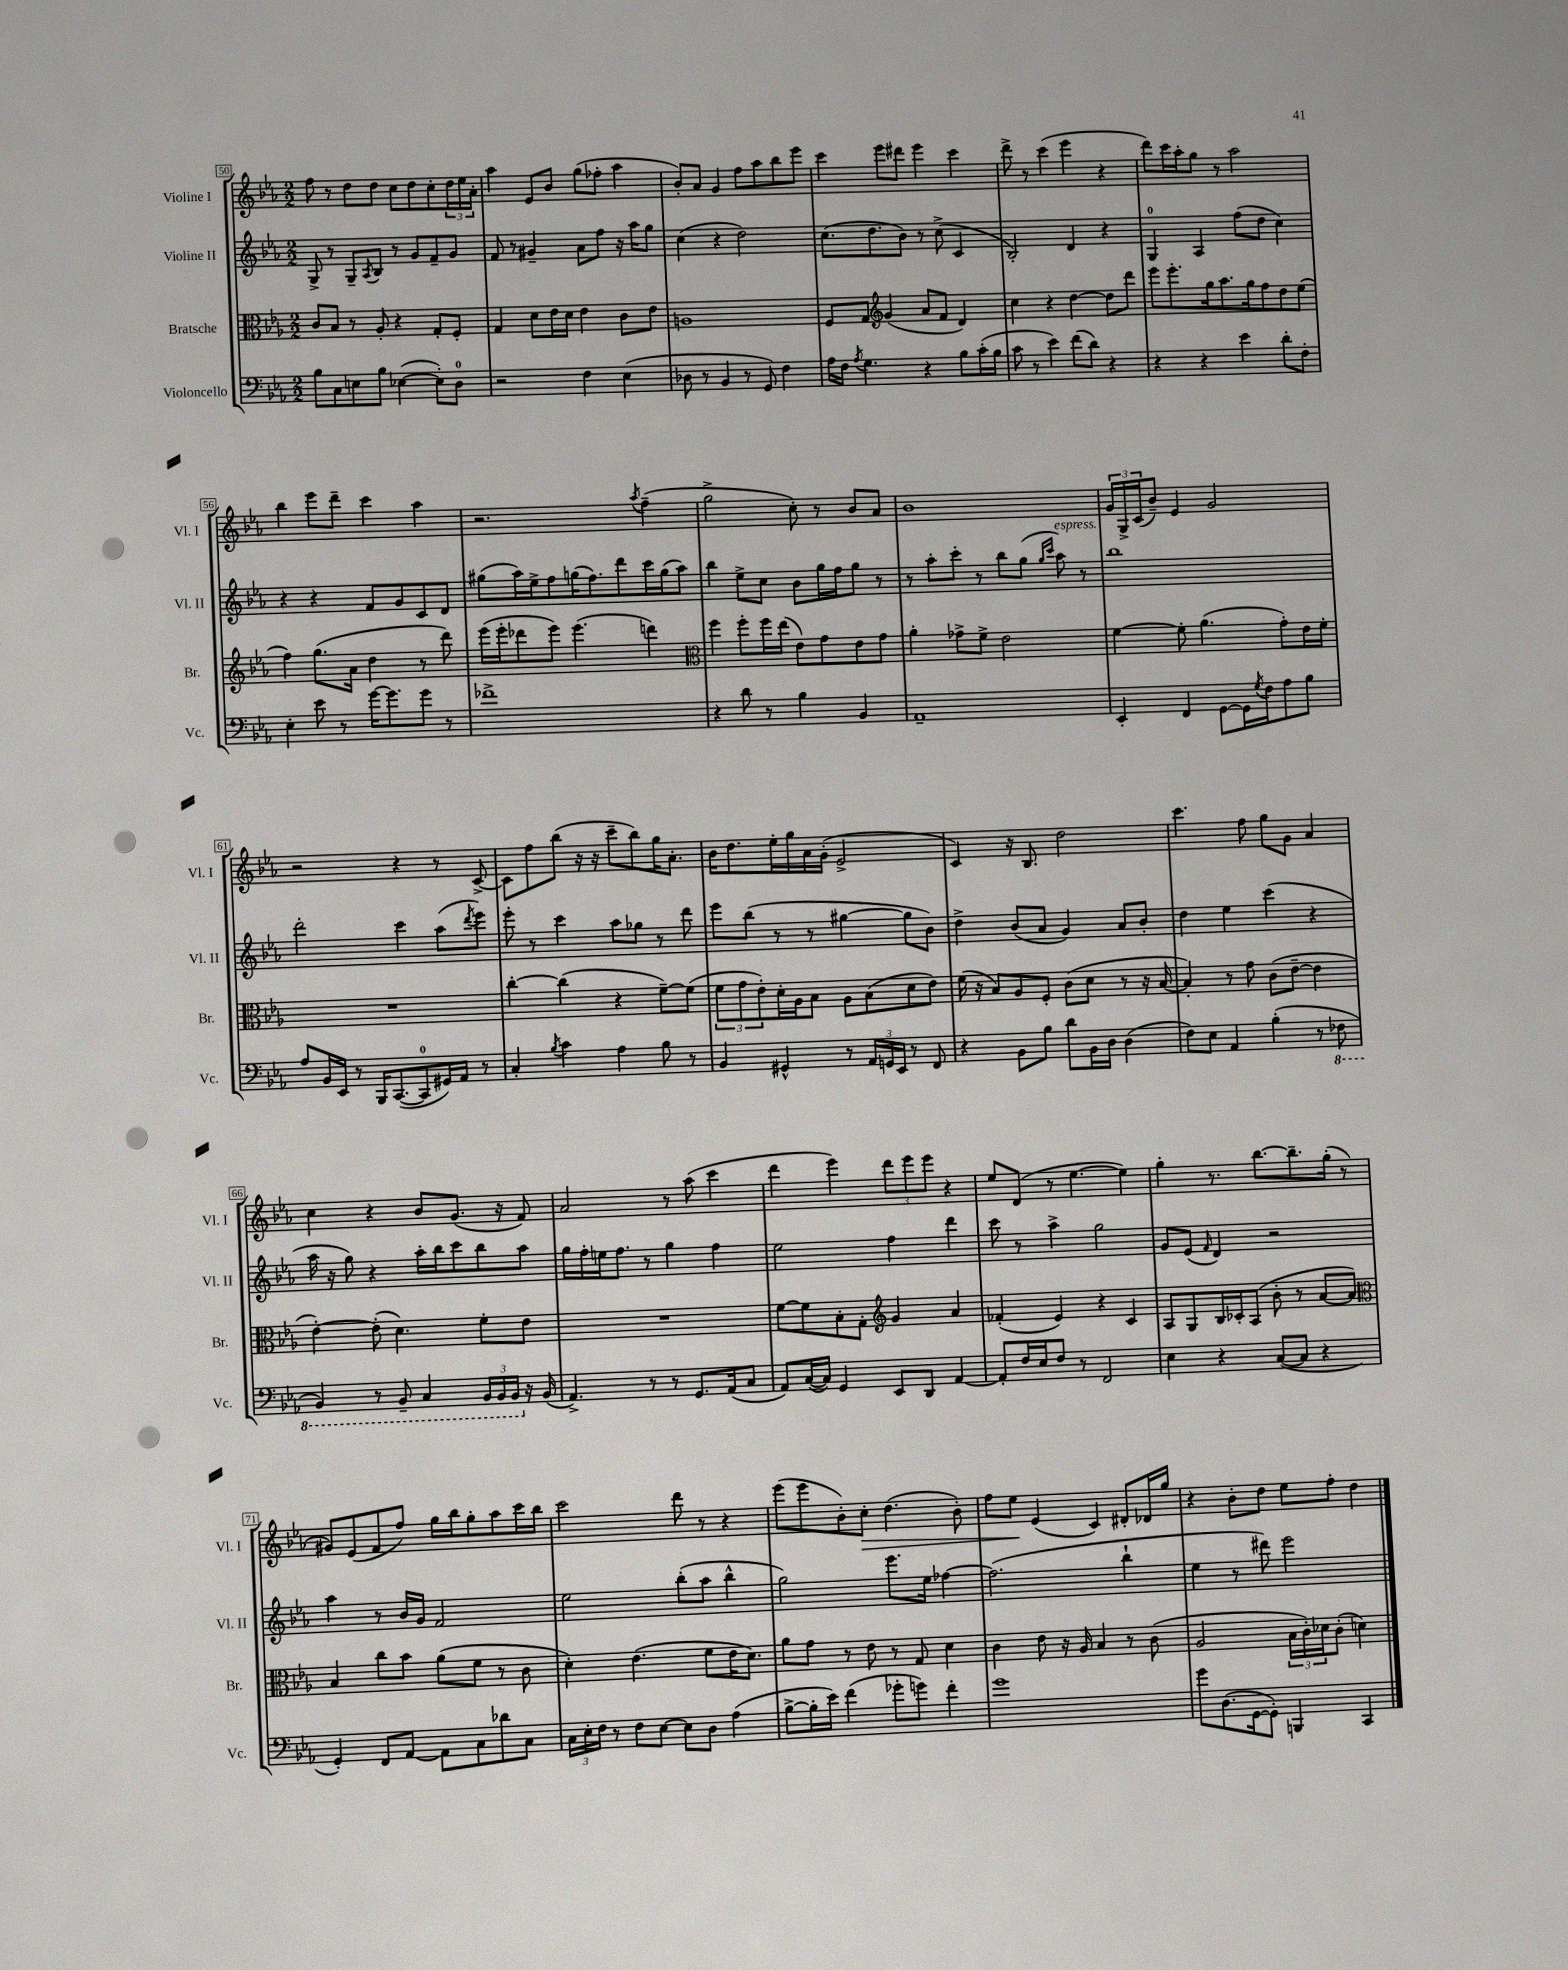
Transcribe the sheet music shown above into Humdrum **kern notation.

**kern	**kern	**kern	**kern	**dynam
*part4	*part3	*part2	*part1	*part1
*staff4	*staff3	*staff2	*staff1	*staff1
*I"Violoncello	*I"Bratsche	*I"Violine II	*I"Violine I	*
*I'Vc.	*I'Br.	*I'Vl. II	*I'Vl. I	*
*clefF4	*clefC3	*clefG2	*clefG2	*
*k[b-e-a-]	*k[b-e-a-]	*k[b-e-a-]	*k[b-e-a-]	*
*M2/2	*M2/2	*M2/2	*M2/2	*
=50	=50	=50	=50	=50
8B-\L	8c/L	8G^/	8ff\	.
8C\	8B-/J	8r	8r	.
8En\	8r	8G~/L	8dd\L	.
.	.	8qA-/	.	.
8B-\J	8A-'/	8B-/J	8dd\J	.
([4E-X\	4r	8r	8cc\L	.
.	.	8g/L	8dd\	.
8E-'\L])	8G'/L	8f~/	8cc'\	.
8D\J	8F'/J	8g/J	24dd\L	.
.	.	.	24ee-\	.
.	.	.	24a-'\JJ	.
=51	=51	=51	=51	=51
2r	4G/	8f/	4aa-\	.
.	.	8r	.	.
.	8d\L	4g#X~/	8e-/L	.
.	16e-\L	.	8b-/J	.
.	16d\JJ	.	.	.
4F\	4e-\	8a-\L	(8gg\L	.
.	.	8ff\J	8ff-X'\J	.
(4E-\	8c\L	16r	4aa-\	.
.	.	16aa-\KL	.	.
.	8e-\J	8gg\J	.	.
=52	=52	=52	=52	=52
8D-X\	1An	(4cc\	8b-'/L)	.
8r	.	.	8a-/J	.
4BB-/	.	4r	4g/	.
8r	.	2dd\)	8ff\L	.
8GG/)	.	.	8aa-\	.
4F\	.	.	8bb-\	.
.	.	.	8eee-\J	.
=53	=53	=53	=53	=53
16A-\LL	8F/L	(8.cc\L	4ccc\	.
16F\JJ	.	.	.	.
8qA-/	.	.	.	.
4.G\	8G/J	.	.	.
.	.	8.dd\	.	.
*	*clefG2	*	*	*
.	(4g/	.	8eee-\L	.
.	.	8b-\J)	8ddd#X\J	.
4r	8a-/L	8r	4eee-\	.
.	8f/J	(8cc^\	.	.
8B-\L	4d/)	4c/	4ccc\	.
(16c'\L	.	.	.	.
16B-\JJ	.	.	.	.
=54	=54	=54	=54	=54
8c\	4cc\	2B-'/)	8ddd^\	.
8r	.	.	8r	.
4e-\)	4r	.	(4ccc\	.
(8f\L	[4dd\	4d/	4eee-\	.
8d\J)	.	.	.	.
4r	8dd\L]	4r	4r	.
.	8ddd\J	.	.	.
=55	=55	=55	=55	=55
4r	8eee-\L	4G/	8ddd\L)	.
.	8.eee-'\	.	16ccc\L	.
.	.	.	16aa-'\J	.
4r	.	4A-/	8gg\J	.
.	16gg\k	.	.	.
.	8.aa-\	.	8r	.
4e-\	.	(8ff\L	2aa-\	.
.	16gg\k	.	.	.
.	8ff\	8dd\J	.	.
8d'\L	8dd\	4cc\)	.	.
8F'\J	(8ee-\J	.	.	.
!!LO:LB:g=z
=56	=56	=56	=56	=56
4E-'\	4ff\)	4r	4bb-\	.
8e-\	(8.gg\L	4r	8eee-\L	.
8r	.	.	8ddd~\J	.
.	16a-\Jk	.	.	.
[16g\KL	4dd\	8f/L	4ccc\	.
8.g\]	.	.	.	.
.	.	8g/	.	.
8g\J	8r	8c/	4aa-\	.
8r	8ddd\)	8d/J	.	.
=57	=57	=57	=57	=57
1f-X^	(16eee-\LL	(8gg#X\L	2.r	.
.	16eee-'\J	.	.	.
.	8ddd-X\	16aa-\L)	.	.
.	.	16ee-^\J	.	.
.	8eee-\J)	8ff\	.	.
.	(4.eee-\	(16ggn\K	.	.
.	.	8.ff\)	.	.
.	.	8ddd\	.	.
.	.	.	8qaa-/	.
.	4dddn\)	16ccc\L	(4ff~\	.
.	.	(16gg\J	.	.
.	.	8aa-\J)	.	.
=58	=58	=58	=58	=58
*	*clefC3	*	*	*
4r	4ff\	4bb-\	2gg^\	.
8d\	8ff'\L	8ee-^\L	.	.
8r	16ff\L	8cc\J	.	.
.	(16ee-\JJ	.	.	.
4B-\	8e-\L)	8b-\L	8cc'\)	.
.	8g\	16gg\L	8r	.
.	.	16ff\J	.	.
4BB-/	8e-\	8gg\J	8b-/L	.
.	8g\J	8r	8a-/J	.
=59	=59	=59	=59	=59
1AA-~	4a-'\	8r	1b-	.
.	.	8aa-'\L	.	.
.	8g-X^\L	8ccc'\J	.	.
.	8f^\J	8r	.	.
.	2e-\	8bb-\L	.	.
.	.	(8gg\J	.	.
.	.	16qqgg/LL	.	.
.	.	16qqccc/JJ	.	.
!	!	!LO:TX:a:i:t=espress.	!	!
.	.	8aa-\)	.	.
.	.	8r	.	.
=60	=60	=60	=60	=60
4EE-'/	[4f\	1bb-	24g/LL	.
.	.	.	24G^/	.
.	.	.	(24c/J	.
.	.	.	8b-~/J)	.
4FF/	8f'\]	.	4e-/	.
.	(4.a-\	.	.	.
[8GG\L	.	.	2g/	.
16GG\L]	.	.	.	.
8qG/	.	.	.	.
16F\J	.	.	.	.
8A-\	8g'\L)	.	.	.
8B-\J	16e-\L	.	.	.
.	16f'\JJ	.	.	.
!!LO:LB:g=z
=61	=61	=61	=61	=61
8A-/L	1r	2ddd'\	2r	.
16BB-/L	.	.	.	.
16EE-/JJ	.	.	.	.
8r	.	.	.	.
16BBB-/KL	.	.	.	.
([8.CC/	.	.	.	.
.	.	4ccc\	4r	.
8CC/]	.	.	.	.
16GG#X/L)	.	(8aa-\L	8r	.
16AA-/JJ	.	.	.	.
.	.	8qddd/	.	.
8r	.	8eee-\J)	[8c^/	.
=62	=62	=62	=62	=62
4C'/	[4cc'\	8eee-'\	8c\L]	.
.	.	8r	8ff\	.
8qB-/	.	.	.	.
4c\	(4cc\]	4ccc\	(8bb-\J	.
.	.	.	16r	.
.	.	.	16r	.
4A-\	4r	8aa-\L	8ccc~\L	.
.	.	8gg-X\J	8bb-\)	.
8B-\	[8f~\L)	8r	16gg\K	.
.	.	.	8.a-'\J	.
8r	(8f\J]	8ddd\	.	.
=63	=63	=63	=63	=63
4BB-/	12f\L	8eee-\L	16b-\KL	.
.	.	.	8.dd\	.
.	12g\	.	.	.
.	.	(8bb-\J	.	.
.	12e-'\)	.	.	.
4GG#X^^/	16d'\L	8r	16ee-'\L	.
.	16A-\J	.	16gg\	.
.	8B-\J	8r	16a-\	.
.	.	.	(16g'\JJ	.
8r	8A-\L	[4gg#X\	2e-^/	.
24AA-/LL	(8B-\	.	.	.
24GGn/	.	.	.	.
24EE-/JJ	.	.	.	.
8r	8d\	8gg#\L]	.	.
8FF/	8e-\J)	8b-\J)	.	.
=64	=64	=64	=64	=64
4r	(16f\	4dd^\	4c/)	.
.	16r	.	.	.
.	8B-/L)	.	.	.
8BB-\L	8A-/	(8b-/L	16r	.
.	.	.	8.B-/	.
8B-\J	8F'/J	8a-/J	.	.
8d\L	(8c\L	4g/)	2dd\	.
16BB-\L	8d\J	.	.	.
16D\JJ	.	.	.	.
(4D\	8r	8a-/L	.	.
.	16r	8b-'/J	.	.
.	[16B-/	.	.	.
=65	=65	=65	=65	=65
8F\L)	4B-'/])	4dd\	4.ccc\	.
8E-\J	.	.	.	.
4AA-/	8r	4ee-\	.	.
.	8g\	.	8ff\	.
(4B-'\	(8c\L	(4ccc\	8gg\L	.
.	[8e-~\J	.	8g\J	.
8r	4e-\]	4r	4a-/	.
*8ba	*	*	*	*
8FF-X\	.	.	.	.
!!LO:LB:g=z
=66	=66	=66	=66	=66
4BBB-/)	[4e-'\)	16aa-\	4cc\	.
.	.	16r	.	.
.	.	8gg\)	.	.
8r	(8e-'\]	4r	4r	.
8BBB-~/	4.d\)	.	.	.
4CC/	.	16aa-'\LL	8b-/L	.
.	.	16bb-\J	.	.
.	.	8ccc\	(8.g/J	.
24BBB-/LL	8f'\L	8bb-\	.	.
24BBB-/	.	.	.	.
.	.	.	16r	.
24BBB-/JJ	.	.	.	.
*X8ba	*	*	*	*
16r	8e-\J	8aa-\J	8f/)	.
(16BB-/	.	.	.	.
=67	=67	=67	=67	=67
4.AA-^/)	1r	16gg\LL	2a-/	.
.	.	16ff'\	.	.
.	.	16een\J	.	.
.	.	8.ff\J	.	.
8r	.	8r	.	.
8r	.	4gg\	8r	.
8.GG/L	.	.	(8aa-\	.
.	.	4ff\	4ccc\	.
(16AA-/k	.	.	.	.
8C/J	.	.	.	.
=68	=68	=68	=68	=68
8AA-/L)	[8f\L	2ee-\	4ddd\	.
([16C/L	8f\]	.	.	.
16C/JJ])	.	.	.	.
4GG/	8B-'\	.	4eee-\)	.
.	8G'\J	.	.	.
*	*clefG2	*	*	*
8EE-/L	4g/	4ff\	12ddd\L	.
.	.	.	12eee-\	.
8DD/J	.	.	.	.
.	.	.	12eee-\J	.
[4AA-/	4a-/	4ddd\	4r	.
=69	=69	=69	=69	=69
8AA-'/L]	(4f-X'/	8ccc\	8ee-/L	.
16F/L	.	8r	(8d/J	.
16E-/J	.	.	.	.
8F/J	4e-/)	4aa-^\	8r	.
8r	.	.	[4.ee-\	.
2FF/	4r	2gg\	.	.
.	4c/	.	4ee-\])	.
=70	=70	=70	=70	=70
4E-\	8A-/L	8g/L	4gg'\	.
.	8G/	(8e-/J	.	.
.	.	16qqf/	.	.
4r	16B-/L	4d/)	8.r	.
.	16c-X'/J	.	.	.
.	(8A-/J	.	.	.
.	.	.	[8.bb-\L	.
([8C/L	8b-'\	2r	.	.
8C/J]	8r	.	8.bb-~\]	.
4r	[8a-/L	.	.	.
.	.	.	(16gg'\Jk	.
.	8a-/J])	.	8r	.
!!LO:LB:g=z
=71	=71	=71	=71	=71
*	*clefC3	*	*	*
4GG'/)	4B-/	4aa-\	8g#X/L)	.
.	.	.	(8e-/	.
8FF/L	8cc\L	8r	8f/	.
[8AA-/J	8b-\J	16b-/LL	8ff/J)	.
.	.	16g/JJ	.	.
8AA-\L]	(8a-\L	2f/	16gg\LL	.
.	.	.	16bb-\J	.
8C\	8f\J	.	8gg'\	.
8d-X\	8r	.	8aa-\	.
8C\J	8c\	.	16ccc\L	.
.	.	.	16bb-\JJ	.
=72	=72	=72	=72	=72
24C\LL	4d'\)	2ee-\	2ccc\	.
24E-'\	.	.	.	.
24F\JJ	.	.	.	.
8r	.	.	.	.
8F\L	(4.e-\	.	.	.
[8E-\J	.	.	.	.
8E-\L]	.	(8bb-'\L	8ddd\	.
8D\J	8f\L	8aa-\J	8r	.
(4A-\	16e-\K	4bb-^^\	4r	.
.	8.d\J)	.	.	.
=73	=73	=73	=73	=73
[8B-^\L	8a-\L	2gg\)	(8eee-\L	.
16B-'\L]	8g\J	.	8eee-\	.
16e-\JJ)	.	.	.	.
(4f\	8r	.	8b-'\)	.
!	!	!	!	!LO:HP:b
.	8e-\	.	8cc'\J	>
8g-X'\L	8r	8.eee-\L	(4.dd\	.
8gn\J)	8G/	.	.	.
.	.	16ee-\Jk	.	.
4f'\	4d\	[4ff-X\	.	.
.	.	.	8b-'\)	.
=74	=74	=74	=74	=74
1g	4c\	(2.ff-\]	8ff\L	.
.	.	.	8ee-\J	.
.	8e-\	.	(4e-/	]
.	16r	.	.	.
.	16A-/	.	.	.
.	4B-/	.	4c/)	.
.	8r	4bb-`\	8d#X'/L	.
.	(8c\	.	16d-X/L	.
.	.	.	16gg/JJ	.
=75	=75	=75	=75	=75
8g\L	2A-/	4ee-\	4r	.
(8.D\	.	.	.	.
.	.	8r	8b-'\L	.
[16GG\k	.	.	.	.
8GG'\J])	.	8ddd#X\)	8dd\J	.
4BBBn/	24B-\LL	2eee-\	8ee-\L	.
.	24c'\)	.	.	.
.	24d-X\J	.	.	.
.	(8c'\J	.	8ff'\J	.
4CC/	4dn\)	.	4dd\	.
==	==	==	==	==
*-	*-	*-	*-	*-
